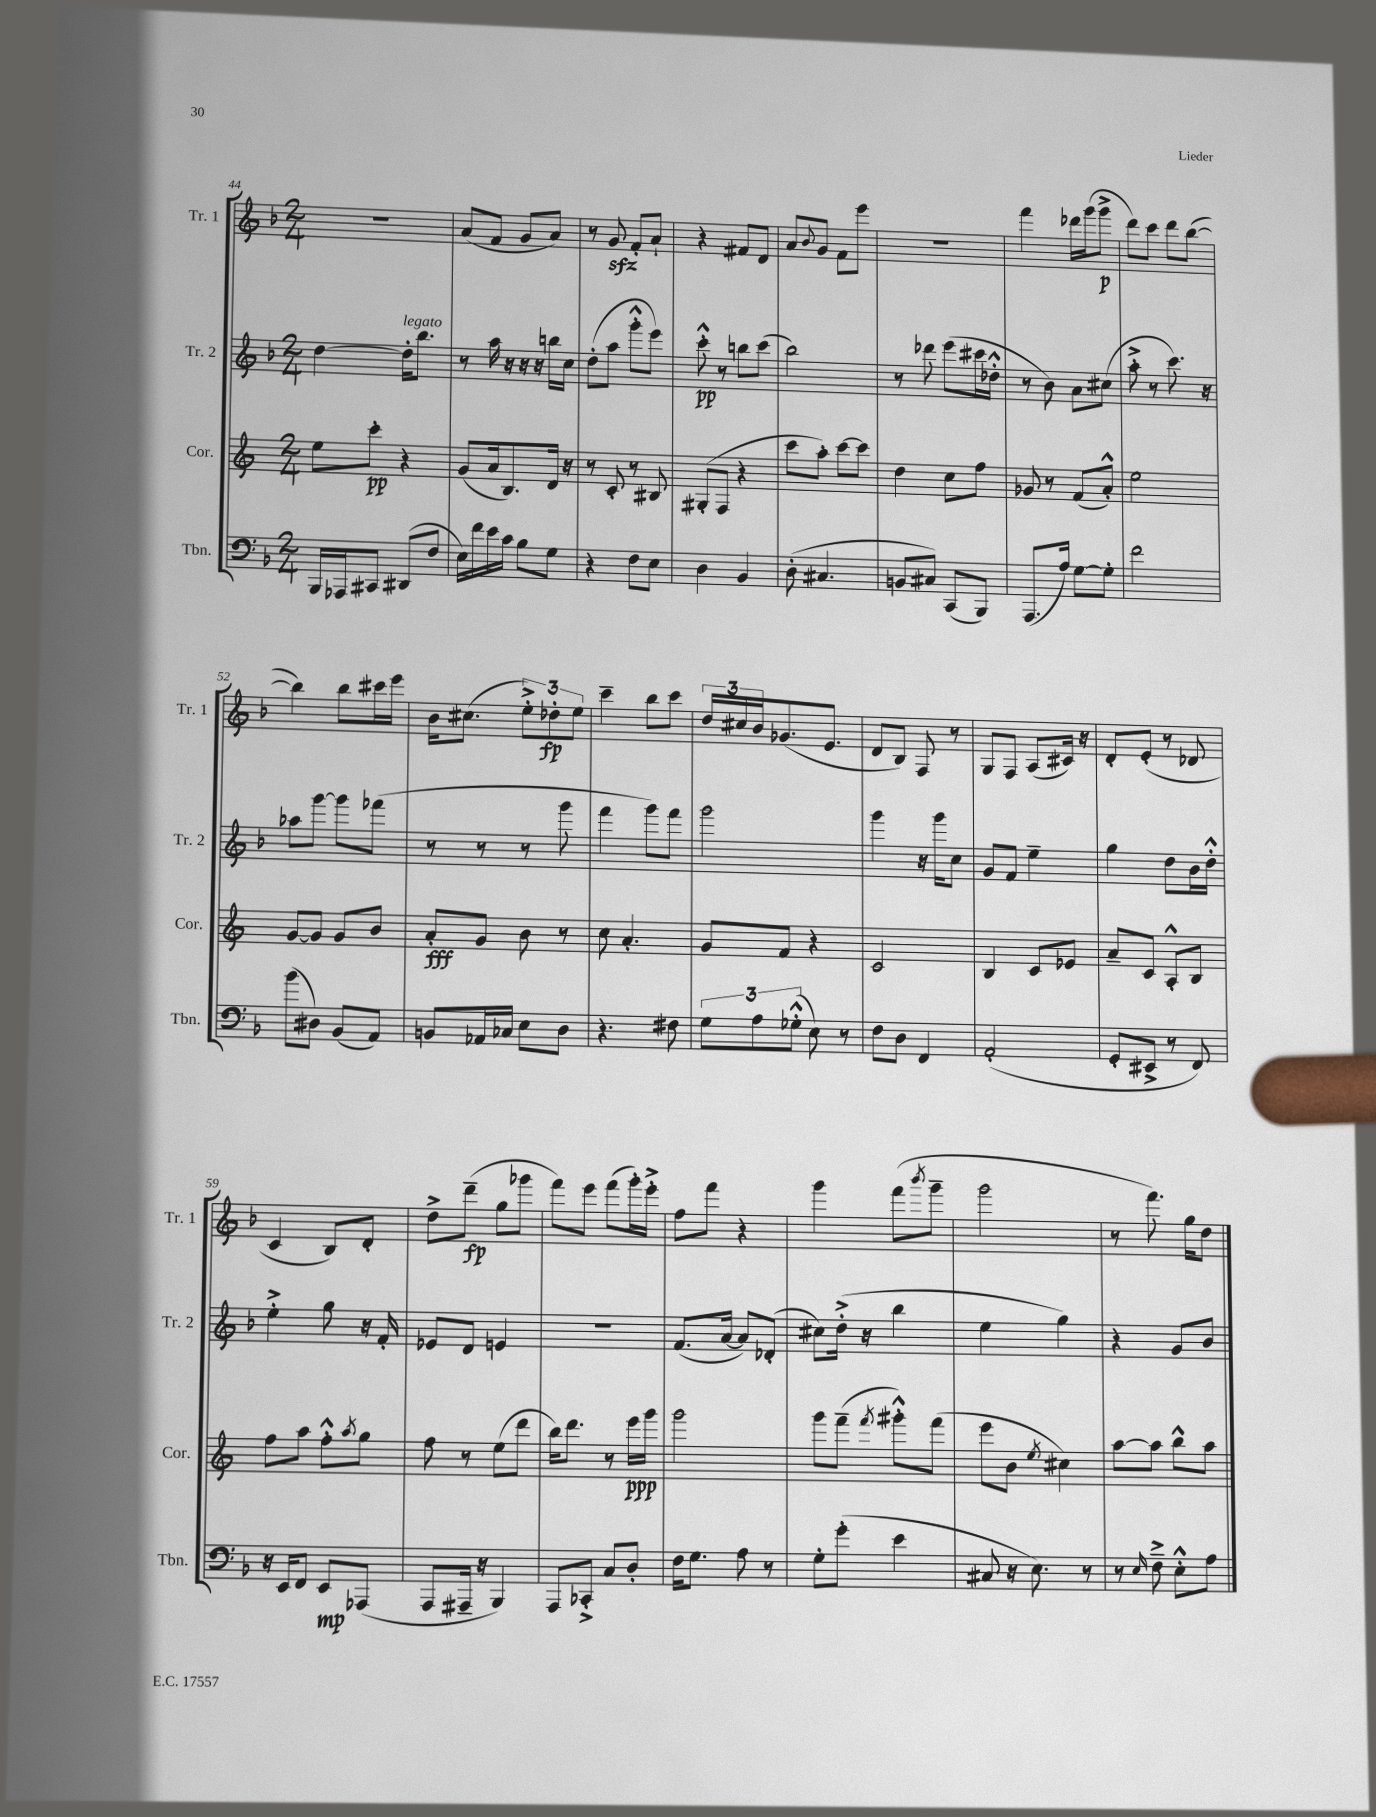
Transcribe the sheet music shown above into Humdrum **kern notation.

**kern	**dynam	**kern	**dynam	**kern	**dynam	**kern	**dynam
*part4	*part4	*part3	*part3	*part2	*part2	*part1	*part1
*staff4	*staff4	*staff3	*staff3	*staff2	*staff2	*staff1	*staff1
*I"Tbn.	*	*I"Cor.	*	*I"Tr. 2	*	*I"Tr. 1	*
*I'Tbn.	*	*I'Cor.	*	*I'Tr. 2	*	*I'Tr. 1	*
*clefF4	*	*clefG2	*	*clefG2	*	*clefG2	*
*k[b-]	*	*k[]	*	*k[b-]	*	*k[b-]	*
*M2/4	*	*M2/4	*	*M2/4	*	*M2/4	*
=44	=44	=44	=44	=44	=44	=44	=44
16BBB-/LL	.	8ee\L	.	[4dd\	.	2r	.
16AAA-X/J	.	.	.	.	.	.	.
8CC#X/J	.	8ccc'\J	pp	.	.	.	.
!	!	!	!	!LO:TX:a:i:t=legato	!	!	!
(8DD#X/L	.	4r	.	16dd'\KL]	.	.	.
.	.	.	.	8.bb-\J	.	.	.
8F/J	.	.	.	.	.	.	.
=45	=45	=45	=45	=45	=45	=45	=45
16E\LL)	.	(8g/L	.	8r	.	(8a/L	.
16f\	.	.	.	.	.	.	.
16e\	.	16a/k	.	16aa\	.	8f/J	.
16c\JJ	.	8.B/)	.	16r	.	.	.
8B-\L	.	.	.	16r	.	8g/L	.
.	.	.	.	16r	.	.	.
8G\J	.	16d/Jk	.	16bbn\LL	.	8a/J)	.
.	.	16r	.	16cc\JJ	.	.	.
=46	=46	=46	=46	=46	=46	=46	=46
4r	.	8r	.	(8dd'\L	.	8r	.
.	.	8c'/	.	8aa\J	.	8gzz/	.
8F\L	.	8r	.	8ggg'^^\L	.	8f'/L	.
8E\J	.	8B#X/	.	8eee\J)	.	8a`/J	.
=47	=47	=47	=47	=47	=47	=47	=47
4D\	.	(8G#X'/L	.	8ccc'^^\	pp	4r	.
.	.	8F/J	.	8r	.	.	.
4BB-/	.	4r	.	8bbn\L	.	8f#X/L	.
.	.	.	.	(8ccc\J	.	8d/J	.
=48	=48	=48	=48	=48	=48	=48	=48
(8D'\	.	8ccc\L	.	2bb-\)	.	8a/L	.
.	.	.	.	.	.	8qqb-/	.
4.C#X/	.	8aa'\J)	.	.	.	8g/J	.
.	.	[8ccc\L	.	.	.	8f\L	.
.	.	8ccc\J]	.	.	.	8eee\J	.
=49	=49	=49	=49	=49	=49	=49	=49
8BBn/L	.	4dd\	.	8r	.	2r	.
8C#X/J)	.	.	.	8ddd-X\	.	.	.
(8CC/L	.	8cc\L	.	(8eee\L	.	.	.
8BBB-/J)	.	8ff\J	.	16ccc#X\L	.	.	.
.	.	.	.	16dd-X'^^\JJ	.	.	.
=50	=50	=50	=50	=50	=50	=50	=50
(8.AAA/L	.	8g-X/	.	8r	.	4fff\	.
.	.	8r	.	8b-\)	.	.	.
16A/Jk)	.	.	.	.	.	.	.
[8G\L	.	(8f/L	.	8a\L	.	16ddd-X\LL	.
.	.	.	.	.	.	(16ggg\J	.
8G'\J]	.	8a'^^/J)	.	(8cc#X\J	.	8ggg^\J	p
=51	=51	=51	=51	=51	=51	=51	=51
2f\	.	2ee\	.	8aa'^\	.	8ddd\L)	.
.	.	.	.	8r	.	8ccc\J	.
.	.	.	.	8.ccc\)	.	8ddd\L	.
.	.	.	.	.	.	([8bb-\J	.
.	.	.	.	16r	.	.	.
!!LO:LB:g=z
=52	=52	=52	=52	=52	=52	=52	=52
(8b-\L	.	[8g/L	.	8aa-X\L	.	4bb-\])	.
8D#X\J)	.	8g/J]	.	[8ggg\J	.	.	.
(8BB-/L	.	8g/L	.	8ggg\L]	.	8bb-\L	.
8AA/J)	.	8b/J	.	(8fff-X\J	.	16ccc#X\L	.
.	.	.	.	.	.	16eee\JJ	.
=53	=53	=53	=53	=53	=53	=53	=53
8BBn/L	.	8a'/L	fff	8r	.	16b-\KL	.
.	.	.	.	.	.	(8.cc#X\J	.
16AA-X/L	.	8g/J	.	8r	.	.	.
16C-X/JJ	.	.	.	.	.	.	.
8E\L	.	8b\	.	8r	.	12ee'^\L)	.
.	.	.	.	.	.	12dd-X'\	fp
8D\J	.	8r	.	8ggg\	.	.	.
.	.	.	.	.	.	12ee\J	.
=54	=54	=54	=54	=54	=54	=54	=54
4.r	.	8cc\	.	4fff\	.	4ccc~\	.
.	.	4.a'/	.	.	.	.	.
.	.	.	.	8ggg\L)	.	8bb-\L	.
8F#X\	.	.	.	8fff\J	.	8ccc\J	.
=55	=55	=55	=55	=55	=55	=55	=55
12G\L	.	8g/L	.	2ggg\	.	24dd/LL	.
.	.	.	.	.	.	24cc#X/	.
12A\	.	.	.	.	.	24b-/J	.
.	.	8f/J	.	.	.	(8.g-X/	.
(12G-X'^^\J	.	.	.	.	.	.	.
8E\)	.	4r	.	.	.	.	.
.	.	.	.	.	.	8.e/J	.
8r	.	.	.	.	.	.	.
=56	=56	=56	=56	=56	=56	=56	=56
8F\L	.	2c/	.	4ggg\	.	8d/L	.
8D\J	.	.	.	.	.	8B-/J)	.
4FF/	.	.	.	16r	.	8F/	.
.	.	.	.	16ggg\KL	.	.	.
.	.	.	.	8cc\J	.	8r	.
=57	=57	=57	=57	=57	=57	=57	=57
(2AA'/	.	4B/	.	8g/L	.	8G/L	.
.	.	.	.	8f/J	.	8F/J	.
.	.	8c/L	.	4ee~\	.	(8A/L	.
.	.	8e-X/J	.	.	.	16c#X/Jk)	.
.	.	.	.	.	.	16r	.
=58	=58	=58	=58	=58	=58	=58	=58
8GG'/L	.	8a~/L	.	4gg\	.	8d'/L	.
8EE#X^/J	.	8c/J	.	.	.	(8e'/J	.
8r	.	8A'^^/L	.	8dd\L	.	8r	.
8FF/)	.	8B/J	.	16b-\L	.	8d-X/	.
.	.	.	.	16dd'^^\JJ	.	.	.
!!LO:LB:g=z
=59	=59	=59	=59	=59	=59	=59	=59
16r	.	8ff\L	.	4ee'^\	.	4c/	.
16EE/KL	.	.	.	.	.	.	.
8FF/J	.	8aa\J	.	.	.	.	.
8EE/L	mp	8ff'^^\L	.	8gg\	.	8B-/L)	.
.	.	8qaa/	.	.	.	.	.
(8AAA-X/J	.	8gg\J	.	16r	.	8d'/J	.
.	.	.	.	16f'/	.	.	.
=60	=60	=60	=60	=60	=60	=60	=60
8AAA/L	.	8ff\	.	8e-X/L	.	8dd^\L	.
16AAA#X~/Jk	.	8r	.	8d/J	.	(8ddd~\J	fp
16r	.	.	.	.	.	.	.
4BBB-/)	.	(8ee\L	.	4en/	.	8gg\L	.
.	.	8ddd\J	.	.	.	8ggg-X\J	.
=61	=61	=61	=61	=61	=61	=61	=61
8AAA/L	.	16bb\KL)	.	2r	.	8fff\L)	.
.	.	8.ddd\J	.	.	.	.	.
8CC-X'^/J	.	.	.	.	.	8eee\J	.
8C/L	.	8r	.	.	.	(8fff\L	.
8D'/J	.	16eee\LL	ppp	.	.	16ggg'\L)	.
.	.	16ggg\JJ	.	.	.	16eee'^\JJ	.
=62	=62	=62	=62	=62	=62	=62	=62
16F\KL	.	2ggg\	.	(8.f/L	.	8ff\L	.
8.G\J	.	.	.	.	.	.	.
.	.	.	.	.	.	8fff\J	.
.	.	.	.	[16a/Jk	.	.	.
8A\	.	.	.	8a/L])	.	4r	.
8r	.	.	.	(8d-X'/J	.	.	.
=63	=63	=63	=63	=63	=63	=63	=63
8G'\L	.	8ggg\L	.	8cc#X\L)	.	4ggg\	.
(8g'\J	.	(8fff~\J	.	(16dd'^\Jk	.	.	.
.	.	.	.	16r	.	.	.
.	.	8qfff/	.	.	.	.	.
4e\	.	8ggg#X'^^\L)	.	4bb-\	.	(8fff\L	.
.	.	.	.	.	.	8qbbb-/	.
.	.	(8fff\J	.	.	.	8ggg~\J	.
=64	=64	=64	=64	=64	=64	=64	=64
8C#X/	.	8eee\L	.	4ee\	.	2ggg\	.
16r	.	8b\J	.	.	.	.	.
8.E\)	.	.	.	.	.	.	.
.	.	8qee/	.	.	.	.	.
.	.	4cc#X\)	.	4gg\)	.	.	.
8r	.	.	.	.	.	.	.
=65	=65	=65	=65	=65	=65	=65	=65
8r	.	[8aa\L	.	4r	.	8r	.
16qqE/	.	.	.	.	.	.	.
8F~^\	.	8aa\J]	.	.	.	8.fff\)	.
8E'^^\L	.	8bb^^\L	.	8g/L	.	.	.
.	.	.	.	.	.	16gg\KL	.
8A\J	.	8aa\J	.	8b-/J	.	8dd\J	.
==	==	==	==	==	==	==	==
*-	*-	*-	*-	*-	*-	*-	*-
